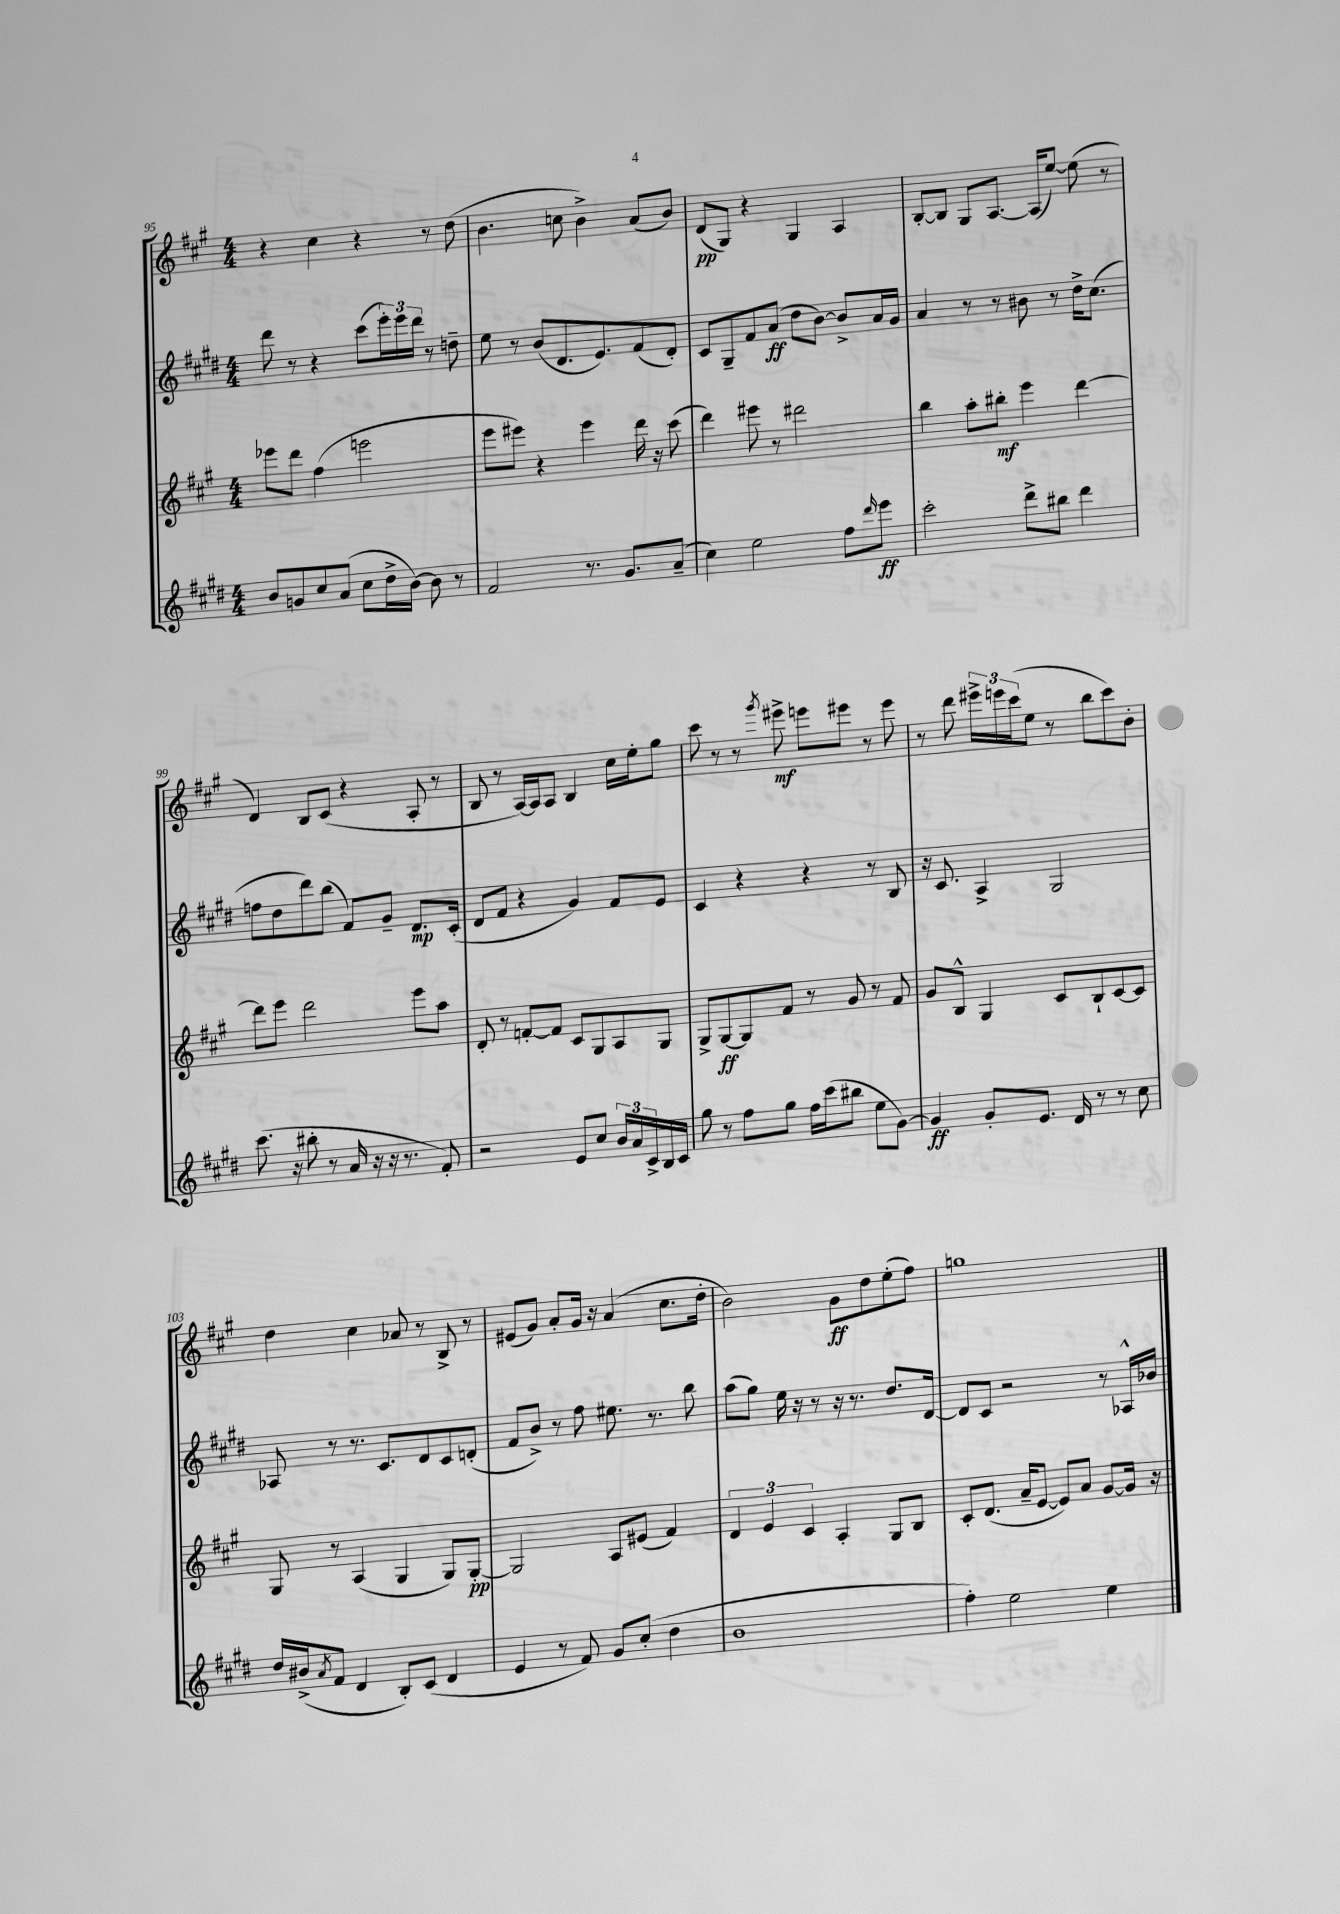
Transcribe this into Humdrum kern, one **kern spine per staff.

**kern	**dynam	**kern	**dynam	**kern	**dynam	**kern	**dynam
*part4	*part4	*part3	*part3	*part2	*part2	*part1	*part1
*staff4	*staff4	*staff3	*staff3	*staff2	*staff2	*staff1	*staff1
*clefG2	*	*clefG2	*	*clefG2	*	*clefG2	*
*k[f#c#g#d#]	*	*k[f#c#g#]	*	*k[f#c#g#d#]	*	*k[f#c#g#]	*
*M4/4	*	*M4/4	*	*M4/4	*	*M4/4	*
=95	=95	=95	=95	=95	=95	=95	=95
8b/L	.	8eee-X\L	.	8ddd#\	.	4r	.
8gn/	.	8ddd\J	.	8r	.	.	.
8cc#/	.	(4ff#\	.	4r	.	4cc#\	.
(8a/J	.	.	.	.	.	.	.
8cc#\L	.	2eeen\	.	(8ccc#\L	.	4r	.
16dd#^\L	.	.	.	24eee'\L)	.	.	.
.	.	.	.	24eee\	.	.	.
[16b\JJ)	.	.	.	.	.	.	.
.	.	.	.	24ddd#\JJ	.	.	.
8b\]	.	.	.	8r	.	8r	.
8r	.	.	.	8ddn~\	.	(8dd\	.
=96	=96	=96	=96	=96	=96	=96	=96
2f#/	.	8eee\L	.	8ee\	.	4.b\	.
.	.	8eee#X\J)	.	8r	.	.	.
.	.	4r	.	(8b/L	.	.	.
.	.	.	.	8.d#/	.	8ccn\	.
8.r	.	4eee#\	.	.	.	4b^\)	.
.	.	.	.	8.e/)	.	.	.
8.g#/L	.	.	.	.	.	.	.
.	.	16ddd\	.	(8f#/	.	(8a/L	.
.	.	16r	.	.	.	.	.
(8a~/J	.	(8ccc#\	.	8d#'/J)	.	8b/J)	.
=97	=97	=97	=97	=97	=97	=97	=97
4cc#\)	.	4ddd\)	.	8c#/L	.	(8d/L	pp
.	.	.	.	8G#~/	.	8G#/J)	.
2ee\	.	8eee#X\	.	8f#/	.	4r	.
.	.	8r	.	(8a/J	ff	.	.
.	.	2ddd#X\	.	8dd#\L	.	4G#/	.
.	.	.	.	[8b\J)	.	.	.
8ff#\L	.	.	.	8b^/L]	.	4A/	.
16qqddd#/	.	.	.	.	.	.	.
8eee\J	ff	.	.	16a/L	.	.	.
.	.	.	.	16g#/JJ	.	.	.
=98	=98	=98	=98	=98	=98	=98	=98
2ccc#'\	.	4bb\	.	4a/	.	[8B'/L	.
.	.	.	.	.	.	8B/J]	.
.	.	8aa'\L	.	8r	.	8G#/L	.
.	.	8bb#X'\J	mf	8r	.	[8.A/J	.
8ddd#^\L	.	4eee\	.	8b#X\	.	.	.
.	.	.	.	.	.	(16A/KL]	.
8bb#X\J	.	.	.	8r	.	[8ee/J)	.
4ddd#\	.	[4ddd\	.	16dd#^\KL	.	(8ee\]	.
.	.	.	.	(8.cc#\J	.	.	.
.	.	.	.	.	.	8r	.
!!LO:LB:g=z
=99	=99	=99	=99	=99	=99	=99	=99
(8.ccc#\	.	8ddd\L]	.	8ffn\L	.	4d/)	.
.	.	8eee\J	.	8dd#\	.	.	.
16r	.	.	.	.	.	.	.
8bb#X'\	.	2ddd\	.	8ddd#\)	.	8B/L	.
8r	.	.	.	(8bb\J	.	(8c#/J	.
16a/	.	.	.	8f#/L)	.	4r	.
16r	.	.	.	.	.	.	.
16r	.	.	.	8g#~/J	.	.	.
8.r	.	.	.	.	.	.	.
.	.	8eee\L	.	8.d#/L	mp	8A'/	.
8f#'/)	.	8aa\J	.	.	.	8r	.
.	.	.	.	(16c#'/Jk	.	.	.
=100	=100	=100	=100	=100	=100	=100	=100
2r	.	8d'/	.	8d#/L	.	8B/	.
.	.	8r	.	8f#/J	.	8r	.
.	.	[8fn'/L	.	4r	.	[16A/LL)	.
.	.	.	.	.	.	16A/J]	.
.	.	8f/J]	.	.	.	8A/J	.
8e/L	.	8c#/L	.	4g#/)	.	4B/	.
8cc#/J	.	8G#/	.	.	.	.	.
24b/LL	.	8A/	.	8f#/L	.	16cc#\LL	.
24a/	.	.	.	.	.	.	.
.	.	.	.	.	.	16ee'\J	.
24c#^/	.	.	.	.	.	.	.
16B/	.	8G#/J	.	8e/J	.	8gg#\J	.
16c#/JJ	.	.	.	.	.	.	.
=101	=101	=101	=101	=101	=101	=101	=101
8gg#\	.	8G#^/L	.	4c#/	.	8ccc#\	.
8r	.	[8G#/	ff	.	.	8r	.
8ff#\L	.	8G#/]	.	4r	.	8r	.
.	.	.	.	.	.	8qggg#/	.
8gg#\J	.	8f#/J	.	.	.	8eee#X^\	mf
16ff#\LL	.	8r	.	4r	.	8eeen\L	.
(16ccc#\J	.	.	.	.	.	.	.
8bb#X\J	.	8g#/	.	.	.	8eee#X\J	.
8ee\L	.	8r	.	8r	.	8r	.
[8g#\J)	.	8f#/	.	8B/	.	8eee#\	.
=102	=102	=102	=102	=102	=102	=102	=102
4g#/]	ff	8g#/L	.	16r	.	8r	.
.	.	.	.	8.c#/	.	.	.
.	.	8B^^/J	.	.	.	8ddd\	.
8g#'/L	.	4G#/	.	4A^/	.	24eee#X^\LL	.
.	.	.	.	.	.	24eeen\	.
.	.	.	.	.	.	(24ccc#\J	.
8.e/J	.	.	.	.	.	8ee\J	.
.	.	8c#/L	.	2G#/	.	8r	.
16d#/	.	.	.	.	.	.	.
8r	.	8B`/	.	.	.	8bb\L	.
8r	.	[8c#/	.	.	.	8ccc#\)	.
8cc#\	.	8c#/J]	.	.	.	8b'\J	.
!!LO:LB:g=z
=103	=103	=103	=103	=103	=103	=103	=103
16dd#/LL	.	8G#/	.	8A-X/	.	4dd\	.
(16b#X^/J	.	.	.	.	.	.	.
8qa/	.	.	.	.	.	.	.
8f#/J	.	8r	.	8r	.	.	.
4d#/	.	(4A/	.	8.r	.	4cc#\	.
.	.	.	.	8.c#/L	.	.	.
8B'/L)	.	4G#/	.	.	.	8a-X/	.
(8c#/J	.	.	.	8d#/	.	8r	.
4d#/	.	8G#/L)	.	8c#/	.	8B^/	.
.	.	[8G#'/J	pp	(8dn'/J	.	8r	.
=104	=104	=104	=104	=104	=104	=104	=104
4e/	.	2G#/]	.	8f#/L	.	(8e#X/L	.
.	.	.	.	8b^/J)	.	8g#/J)	.
8r	.	.	.	8r	.	8a'/L	.
8f#/)	.	.	.	8ff#\	.	16g#/Jk	.
.	.	.	.	.	.	16r	.
8g#/L	.	8A/L	.	8.ee#X\	.	(4a/	.
(8cc#'/J	.	(8e#X/J	.	.	.	.	.
.	.	.	.	8.r	.	.	.
4dd#\	.	4f#/)	.	.	.	8.cc#\L	.
.	.	.	.	8bb\	.	.	.
.	.	.	.	.	.	16dd'\Jk	.
=105	=105	=105	=105	=105	=105	=105	=105
1b	.	6d/	.	(8aa\L	.	2b\)	.
.	.	.	.	8gg#\J)	.	.	.
.	.	6e/	.	.	.	.	.
.	.	.	.	16ee\	.	.	.
.	.	.	.	16r	.	.	.
.	.	6c#/	.	.	.	.	.
.	.	.	.	8r	.	.	.
.	.	4A'/	.	16r	.	8g#\L	ff
.	.	.	.	8.r	.	.	.
.	.	.	.	.	.	8dd\	.
.	.	8G#/L	.	8.dd#/L	.	(8ee'\	.
.	.	8B/J	.	.	.	8ff#\J)	.
.	.	.	.	[16d#/Jk	.	.	.
=106	=106	=106	=106	=106	=106	=106	=106
4ff#'\)	.	8c#'/L	.	8d#/L]	.	1ggn	.
.	.	(8.d/J	.	8c#/J	.	.	.
2ee\	.	.	.	2r	.	.	.
.	.	16a~/KL	.	.	.	.	.
.	.	[8e/J	.	.	.	.	.
.	.	8e/L])	.	.	.	.	.
.	.	8a/J	.	.	.	.	.
4ee\	.	[8g#/L	.	8r	.	.	.
.	.	16g#/Jk]	.	16A-X^^/LL	.	.	.
.	.	16r	.	16b-X/JJ	.	.	.
==	==	==	==	==	==	==	==
*-	*-	*-	*-	*-	*-	*-	*-
